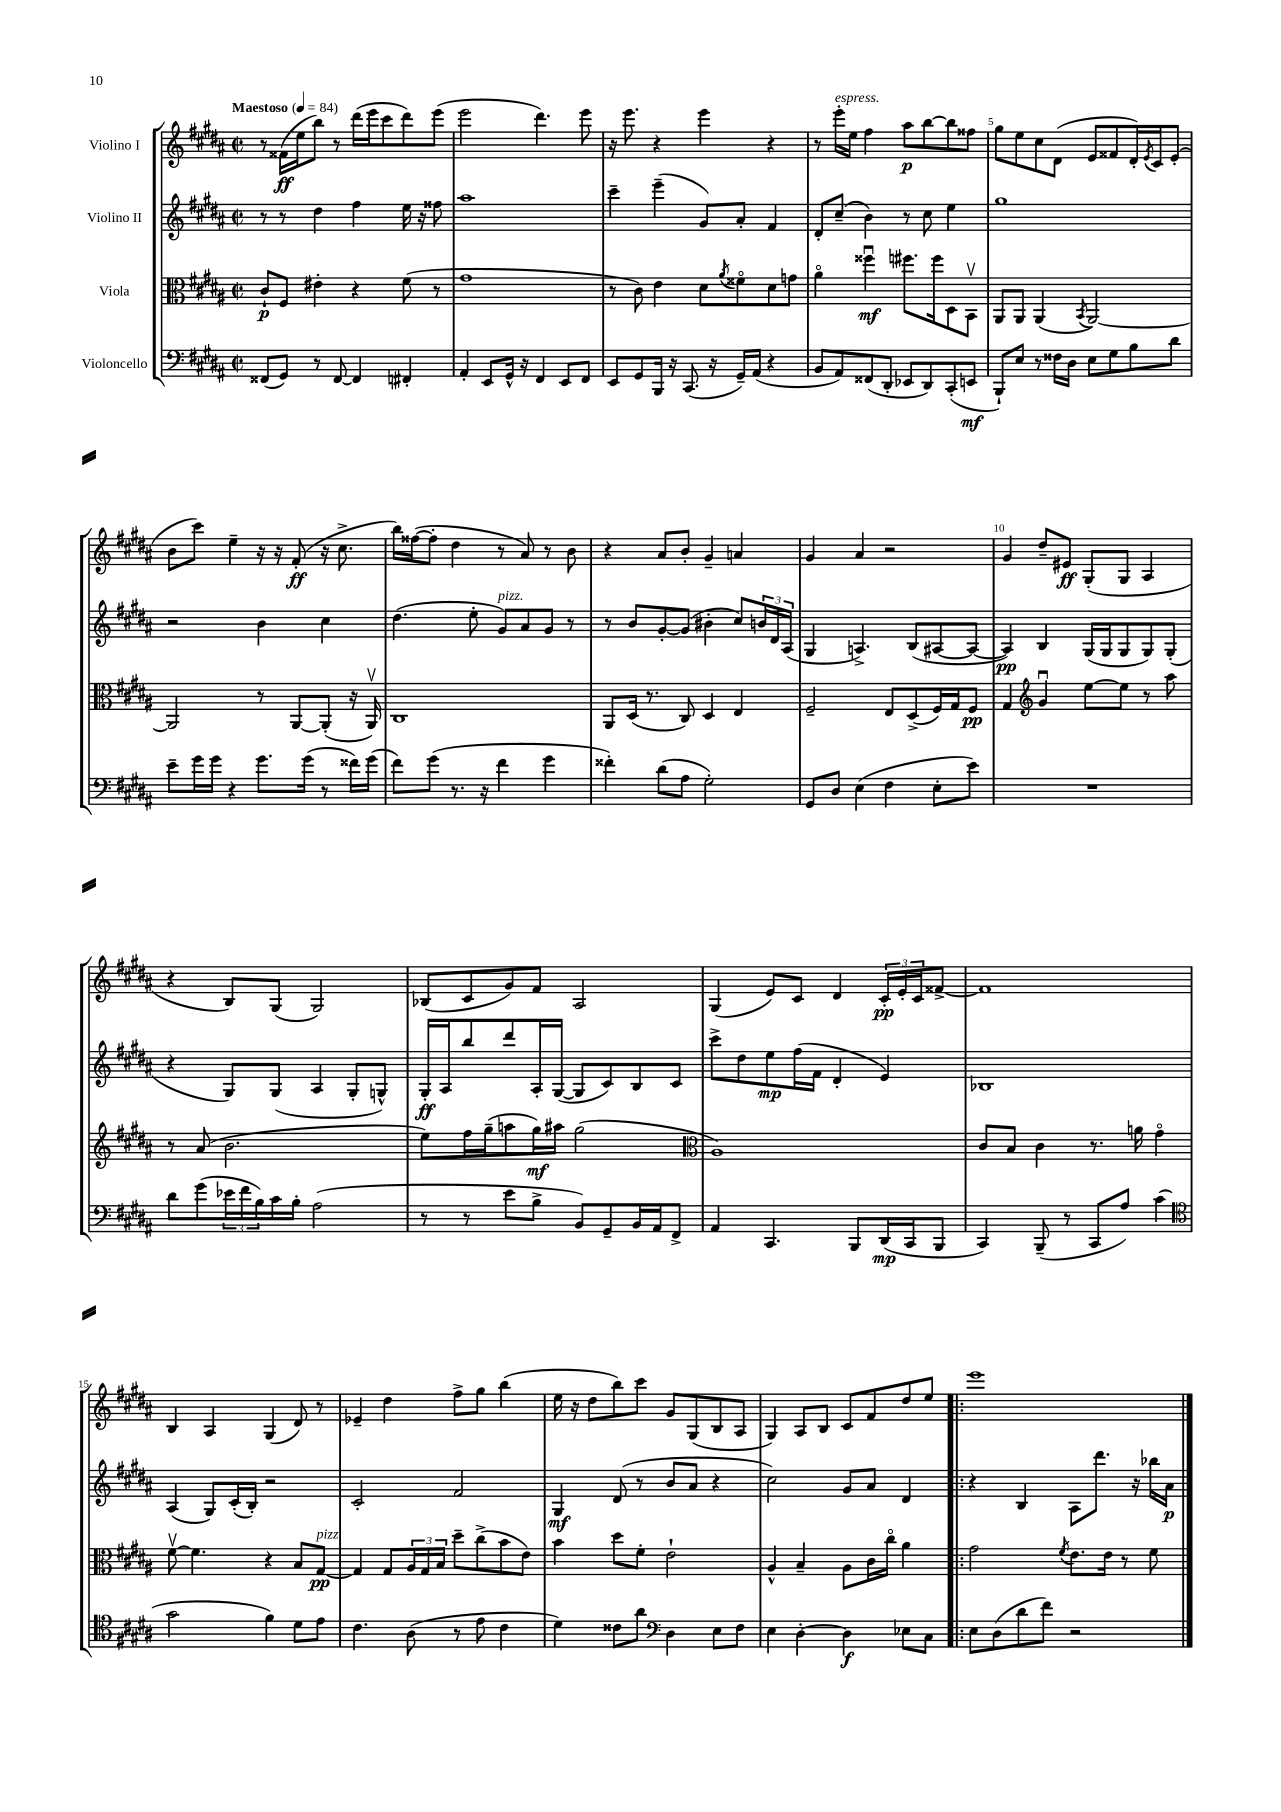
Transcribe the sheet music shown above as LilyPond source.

<<
\new StaffGroup <<
\new Staff = "s0" \with { instrumentName = "Violino I" } {
    \clef treble \key b \major \defaultTimeSignature \time 2/2 \tempo "Maestoso" 4 = 84
    r8 fisis'16\ff( e''16 b''8) r8 dis'''16( e'''16 cis'''8 dis'''8) e'''8( |
    e'''2 dis'''4.) e'''8 |
    r16 e'''8. r4 e'''4 r4 |
    r8 e'''16-.^\markup { \italic "espress." } e''16 fis''4 ais''8\p b''8~ b''8 fisis''8 |
    gis''8 e''8 cis''8 dis'8( e'8 fisis'8 dis'16-.) \acciaccatura { e'8 } cis'16 e'8-.( |
    b'8 cis'''8) e''4-- r16 r16 fis'8-.\ff( r16 cis''8.-> |
    b''16) fisis''16~( fisis''8-. dis''4 r8 ais'8) r8 b'8 |
    r4 ais'8 b'8-. gis'4-- a'4 |
    gis'4 ais'4 r2 |
    gis'4 dis''8-- eis'8\ff gis8-.( gis8 ais4 |
    r4 b8) gis8( gis2) |
    bes8( cis'8 gis'8) fis'8 ais2 |
    gis4( e'8) cis'8 dis'4 \tuplet 3/2 { cis'16-.\pp e'16-. cis'16 } fisis'8~-> |
    fisis'1 |
    b4 ais4 gis4( dis'8) r8 |
    ees'4-- dis''4 fis''8-> gis''8 b''4( |
    e''16 r16 dis''8 b''8) cis'''8 gis'8 gis8( b8 ais8 |
    gis4) ais8 b8 cis'8 fis'8 dis''8 e''8 |
    \bar ".|:" e'''1 \bar "|." |
}
\new Staff = "s1" \with { instrumentName = "Violino II" } {
    \clef treble \key b \major \defaultTimeSignature \time 2/2
    r8 r8 dis''4 fis''4 e''16 r16 fisis''8 |
    ais''1 |
    cis'''4-- e'''4--( gis'8) ais'8-. fis'4 |
    dis'8-. cis''8--( b'4) r8 cis''8 e''4 |
    gis''1 |
    r2 b'4 cis''4 |
    dis''4.( e''8-. gis'8^\markup { \italic "pizz." }) ais'8 gis'8 r8 |
    r8 b'8 gis'8~-. gis'8( bis'4-. cis''8) \tuplet 3/2 { b'16 dis'16 ais16( } |
    gis4 a4.->) b8( ais8~ ais8~ |
    ais4\pp) b4 gis16( gis16 gis8 gis8) gis8-.( |
    r4 gis8) gis8( ais4 gis8-. g8-^) |
    gis16-.\ff ais16 b''8 dis'''8 ais16-. gis16~( gis8 cis'8) b8 cis'8 |
    cis'''8-> dis''8 e''8\mp fis''16( fis'16 dis'4-. e'4) |
    bes1 |
    ais4( gis8) cis'16-.( b16-.) r2 |
    cis'2-. fis'2 |
    gis4\mf dis'8( r8 b'8 ais'8 r4 |
    cis''2) gis'8 ais'8 dis'4 |
    \bar ".|:" r4 b4 ais8 dis'''8. r16 bes''16 ais'16\p \bar "|." |
}
\new Staff = "s2" \with { instrumentName = "Viola" } {
    \clef alto \key b \major \defaultTimeSignature \time 2/2
    cis'8-!\p fis8 eis'4-. r4 fis'8( r8 |
    gis'1 |
    r8 cis'8) e'4 dis'8 \acciaccatura { ais'8 } fisis'8\flageolet dis'8 g'8 |
    ais'4\flageolet fisis''4\downbow\mf fis''8. fis''16 dis8 b,8\upbow |
    ais,8 ais,8 ais,4( \acciaccatura { b,8 } ais,2~) |
    ais,2 r8 ais,8~ ais,8-.( r16 ais,16\upbow) |
    cis1 |
    ais,8 dis16( r8. cis8) dis4 e4 |
    fis2-- e8 dis8->( fis16) gis16 fis8\pp |
    gis4 \clef treble gis'4\downbow e''8~ e''8 r8 ais''8 |
    r8 ais'8( b'2. |
    e''8) fis''16 gis''16--( a''8 gis''16\mf) ais''16 gis''2( |
    \clef alto ais1) |
    cis'8 b8 cis'4 r8. a'16 gis'4\flageolet |
    fis'8~\upbow fis'4. r4 b8 gis8~\pp^\markup { \italic "pizz." } |
    gis4 gis8 \tuplet 3/2 { ais16 gis16 b16 } dis''8-- cis''8->( b'8 e'8) |
    b'4 dis''8 fis'8-. e'2-! |
    ais4-^ b4-- ais8 cis'16 cis''16\flageolet ais'4 |
    \bar ".|:" gis'2 \acciaccatura { fis'8 } e'8. e'16 r8 fis'8 \bar "|." |
}
\new Staff = "s3" \with { instrumentName = "Violoncello" } {
    \clef bass \key b \major \defaultTimeSignature \time 2/2
    fisis,8( gis,8) r8 fisis,8~ fisis,4 fis,4-. |
    ais,4-. e,8 gis,16-^ r16 fis,4 e,8 fis,8 |
    e,8 gis,8 b,,16 r16 cis,8.( r16 gis,16--) ais,16( r4 |
    b,8 ais,8) fisis,8( dis,8-. ees,8 dis,8) cis,8-.( e,8\mf |
    b,,8-!) e8 r8 fisis16 dis16 e8 gis8 b8 dis'8 |
    e'8-- gis'16 gis'16 r4 gis'8. gis'16( r8 fisis'16) gis'16( |
    fis'8) gis'8( r8. r16 fis'4 gis'4 |
    fisis'4-.) dis'8( ais8 gis2-.) |
    gis,8 dis8 e4( fis4 e8-. e'8) |
    R1 |
    dis'8 gis'8( \tuplet 3/2 { ees'16 fis'16 b16) } cis'16 b16-. ais2( |
    r8 r8 e'8 b8-> b,8) gis,8-- b,16 ais,16 fis,8-> |
    ais,4 cis,4. b,,8 dis,16\mp( cis,16 b,,8 |
    cis,4) b,,8--( r8 cis,8 ais8) cis'4( |
    \clef tenor gis'2 fis'4) dis'8 e'8 |
    cis'4. ais8( r8 e'8 cis'4 |
    dis'4) cisis'8 ais'8 \clef bass dis4 e8 fis8 |
    e4 dis4~-. dis4\f ees8 cis8 |
    \bar ".|:" e8 dis8( dis'8 fis'8) r2 \bar "|." |
}
>>
>>
\layout { \context { \Score \override BarNumber.break-visibility = ##(#f #t #t) barNumberVisibility = #(every-nth-bar-number-visible 5) } }
